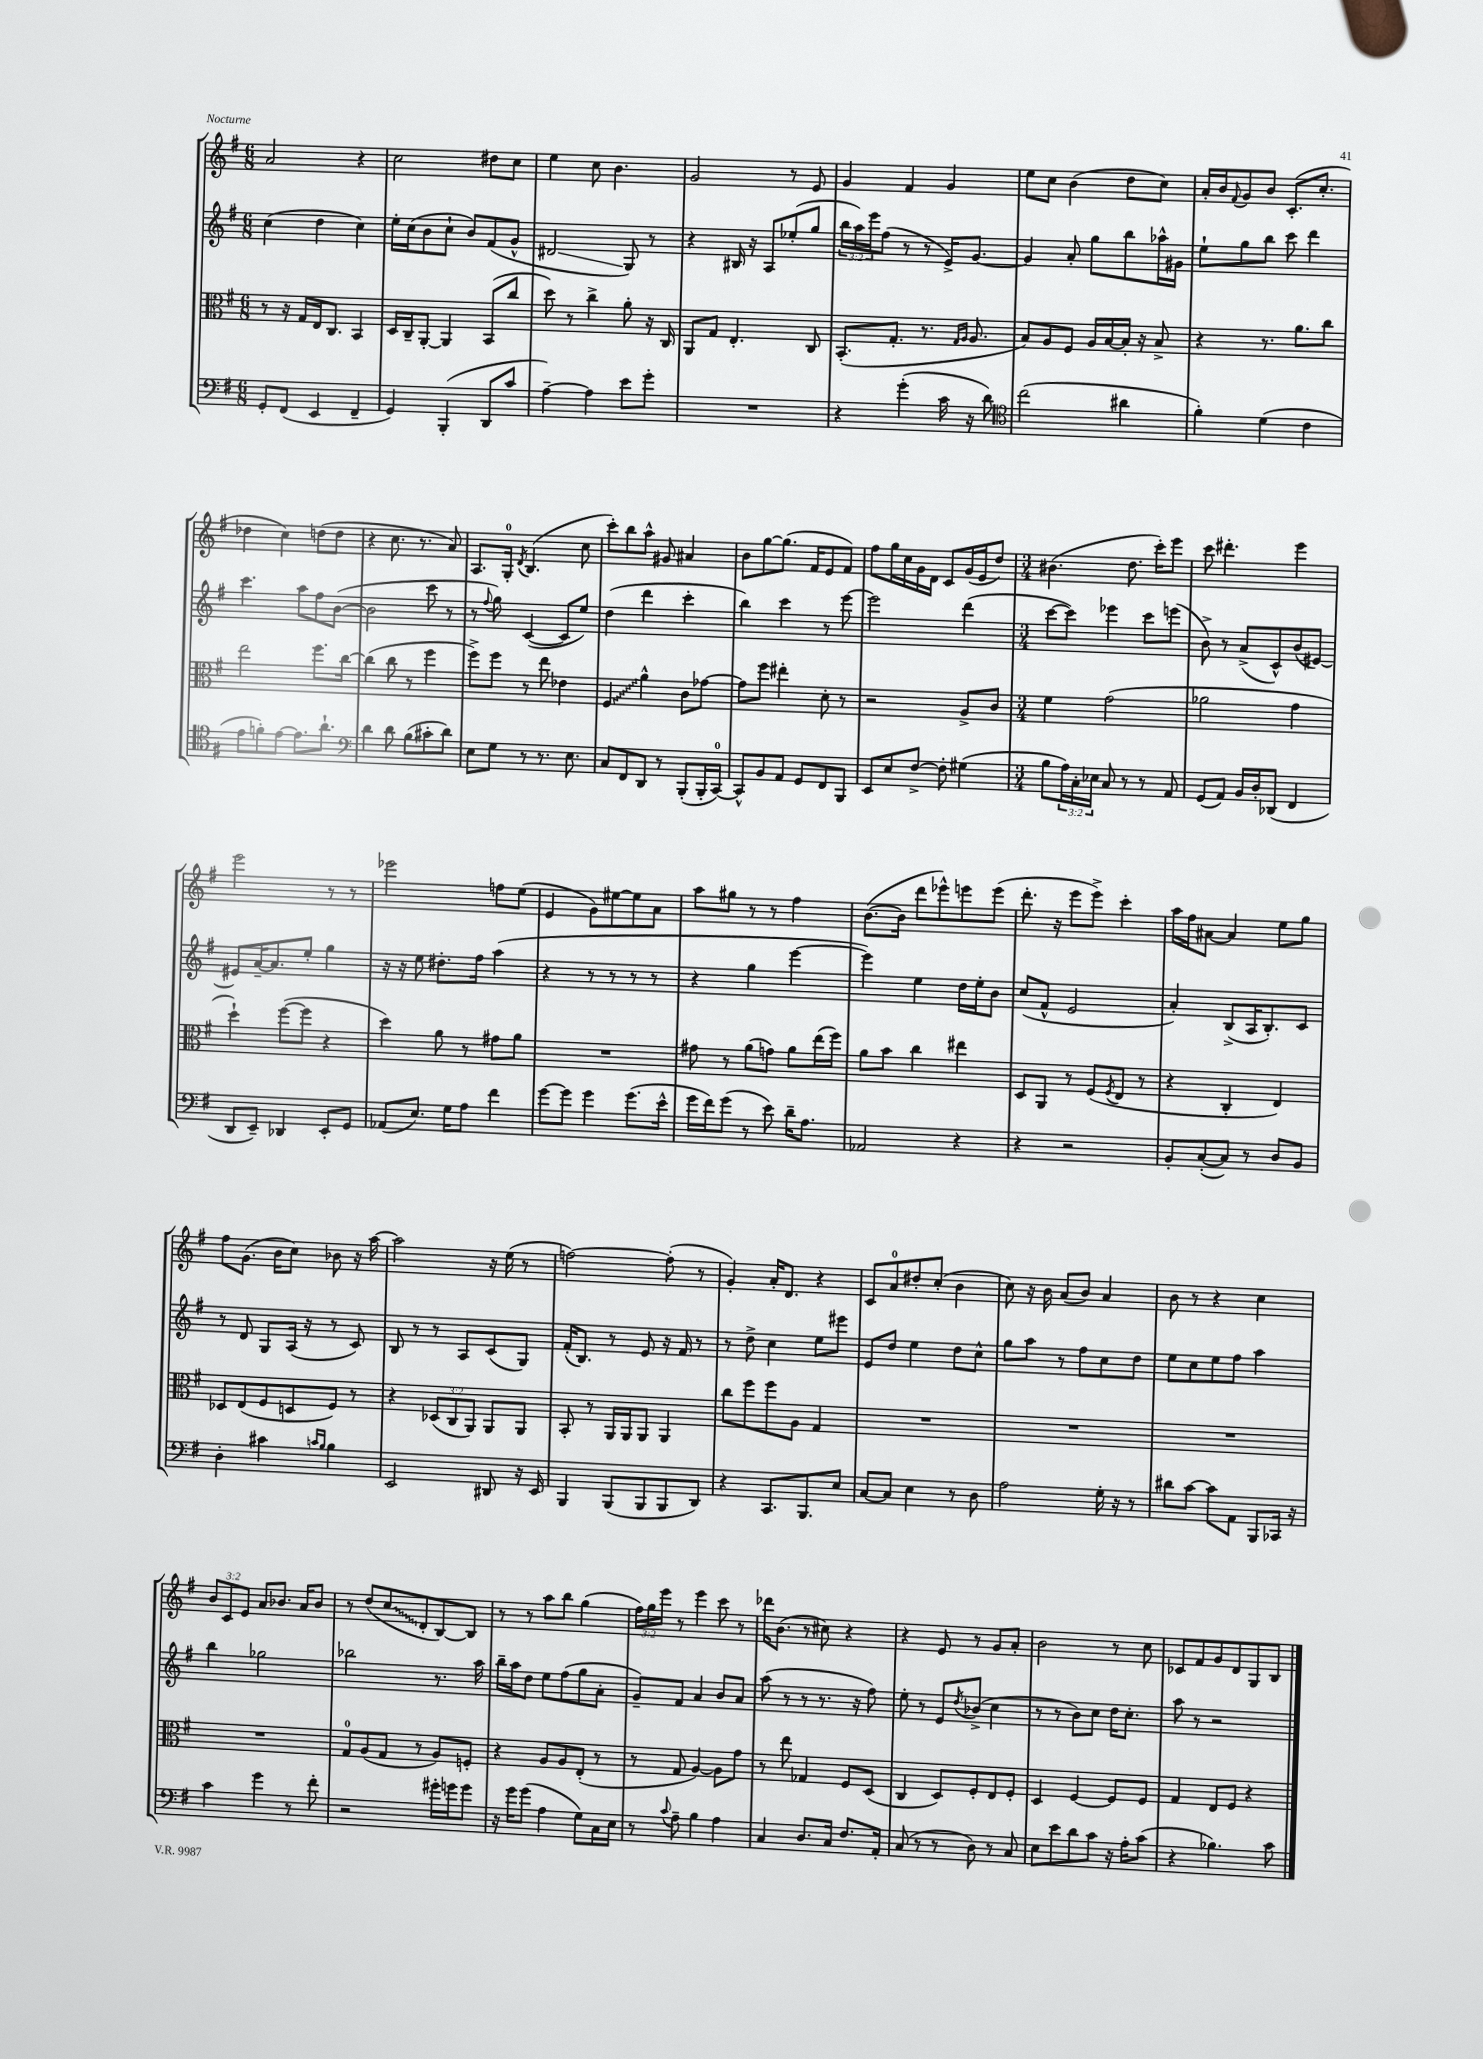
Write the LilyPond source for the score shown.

<<
\new StaffGroup <<
\new Staff = "s0" {
    \clef treble \key g \major \numericTimeSignature \time 6/8 \override Staff.TupletNumber.text = #tuplet-number::calc-fraction-text
    a'2 r4 |
    c''2 dis''8 c''8 |
    e''4 c''8 b'4. |
    g'2 r8 e'8 |
    g'4 fis'4 g'4 |
    e''8 c''8 b'4( d''8 c''8) |
    a'16-. b'16 \appoggiatura { fis'8 } g'8 b'8 c'8.-.( c''8.-. |
    des''4 c''4) d''8( d''8 |
    r4 c''8. r8. a'8) |
    a8. g16-0-. \acciaccatura { d'8 } b4.( c''8 |
    c'''8-.) b''8 a''8-^ gis'8 ais'4 |
    b'8 g''8~ g''8.( fis'16 e'8 fis'8) |
    fis''8 g''16 c''16 g'16 d'16 c'8 g'16( e'16 d''8) |
    \numericTimeSignature \time 3/4 bis'4.( d''8. c'''16-.) e'''8 |
    c'''8 dis'''4.-. e'''4 |
    e'''2 r8 r8 |
    ees'''2 f''8 e''8( |
    e'4 g'8) eis''8~ eis''8 a'8 |
    a''8 gis''8 r8 r8 fis''4 |
    b'8.~( b'16 d'''8 ees'''8-^) e'''8 e'''8( |
    d'''8.-. r16 e'''8 e'''8->) c'''4-. |
    a''16 fis''16 ais'8~ ais'4 e''8 g''8 |
    fis''8 g'8.( b'16 c''8) bes'8 r16 a''16~ |
    a''2 r16 e''16( r8 |
    f''2~) f''8-.( r8 |
    g'4-.) a'16-. d'8. r4 |
    c'8 a'8-0 dis''8-. c''8-.( b'4 |
    c''8) r16 b'16 a'8( b'8) a'4 |
    b'8 r8 r4 c''4 |
    \tuplet 3/2 { b'8 c'8 e'8 } a'8 bes'8. a'16 bes'8 |
    r8 d''8( \once \override Glissando.style = #'zigzag c''8\glissando d'8-. b8~) b8 |
    r8 r8 a''8 b''8 g''4( |
    \tuplet 3/2 { fis''16) g''16 e'''16 } r8 e'''4 c'''8 r8 |
    des'''16 b'8.( r8 cis''8) r4 |
    r4 e'8 r8 g'8 a'8-. |
    b'2 r8 c''8 |
    ces'8 fis'8 g'8 d'8 g8 b8 \bar "|." |
}
\new Staff = "s1" {
    \clef treble \key g \major \numericTimeSignature \time 6/8 \override Staff.TupletNumber.text = #tuplet-number::calc-fraction-text
    c''4( d''4 c''4) |
    e''16-. c''16( b'8 c''8-! b'8) fis'8( g'8-^ |
    dis'2\glissando g8) r8 |
    r4 bis16 r16 a8 ees''8-.( g''8 |
    \tuplet 3/2 { b''16 a''16) e'''16 } fis''8( r8 r8 e'16->) g'8.~ |
    g'4 a'8-. g''8 b''8 aes''16-^ gis'16 |
    e''8-! g''8 b''8 c'''8 d'''4 |
    c'''4. a''8 fis''8 b'8~( |
    b'2 c'''8 r8 |
    r8 \appoggiatura { fis''8 } g''8) c'4~( c'8 e''8) |
    d''4( d'''4 c'''4-. |
    b''4) c'''4 r8 e'''8~ |
    e'''2 d'''4( |
    \numericTimeSignature \time 3/4 c'''8~ c'''8) ees'''4 c'''8 e'''8( |
    b'8->) r8 a'8->( c'8-^) b'8( eis'8~) |
    eis'8 a'16~-- a'8. e''8-. g''4 |
    r16 r16 e''8 dis''8.-. fis''16 a''4( |
    r4 r8 r8 r8 r8 |
    r4 g''4 e'''4~ |
    e'''4) e''4 d''16 e''16-. b'8 |
    c''8( fis'8-^ e'2 |
    a'4-.) b8->( a16 b8.-.) c'8 |
    r8 d'8 g8 a16( r16 r8 c'8) |
    b8 r8 r8 a8 c'8( g8) |
    fis'16-.( b8.) r8 e'8 r16 fis'16 r8 |
    r8 d''8-> c''4 e''8 eis'''8 |
    e'8 d''8 e''4 d''8 c''8-^ |
    g''8 a''8 r8 fis''8 c''8 d''8 |
    e''8 c''8 e''8 fis''8 a''4 |
    b''4 ges''2 |
    bes''2 r8. a''16 |
    b''16-- a''16 d''8 e''8 fis''8( g''8 a'8-. |
    g'8--) fis'8 a'4 b'8 a'8 |
    a''8( r8 r8 r8. r16 fis''8) |
    e''8-. r8 e'8 \acciaccatura { d''8 } bes'8->( c''4 |
    r8 r8 b'8) c''8 d''16 c''8.-. |
    a''8 r8 r2 \bar "|." |
}
\new Staff = "s2" {
    \clef alto \key g \major \numericTimeSignature \time 6/8 \override Staff.TupletNumber.text = #tuplet-number::calc-fraction-text
    r8 r16 g16 e16 c8. b,4 |
    d16 c16-- a,8~-. a,4 b,8( c''8 |
    d''8) r8 c''4-> a'8-. r16 c16 |
    a,8 g8 e4.-. c8 |
    b,8.-.( g8.-. r8. \grace { g16 a16 } a8. |
    b8) a8 fis8 a16 b16~ b16-. r16 b8-> |
    r4 r8. a'8. c''8 |
    e''2 fis''8. c''16~ |
    c''4( c''8 r8 fis''4 |
    fis''8->) fis''8 r8 e''8 ees'4 |
    \once \override Glissando.style = #'zigzag fis4\glissando a'4-^ c'8 ges'8~ |
    ges'8 fis''8 eis''4-. d'8-. r8 |
    r2 a8-> c'8 |
    \numericTimeSignature \time 3/4 fis'4 g'2( |
    aes'2 g'4 |
    d''4-!) fis''8~( fis''8 r4 |
    d''4) a'8 r8 gis'8 a'8 |
    R2. |
    gis'8 r8 a'8( g'8) a'8 e''16( fis''16) |
    a'8 b'8 c''4 eis''4 |
    d8 a,8 r8 fis8( \acciaccatura { fis8 } e8 r8 |
    r4 c4-. e4) |
    des8 e8( fis8 d8 fis8) r8 |
    r4 \tuplet 3/2 { des8( c8 a,8) } a,8 a,8 |
    b,8-. r8 a,16 a,16 a,8 a,4 |
    c''8 fis''8 fis''8 a8 g4 |
    R2. |
    R2. |
    R2. |
    R2. |
    g8-0 a8( g8 r8 a8) f8-. |
    r4 a8 a8 e8-.( r8 |
    r8 g8 a4~) a8 g'8 |
    r8 e''8 ges4 fis8 d8( |
    c4 d8) fis8-. e8 fis8-. |
    d4 fis4~ fis8 fis8 |
    g4 e8 fis8 r4 \bar "|." |
}
\new Staff = "s3" {
    \clef bass \key g \major \numericTimeSignature \time 6/8 \override Staff.TupletNumber.text = #tuplet-number::calc-fraction-text
    g,8-. fis,8( e,4 fis,4-- |
    g,4) b,,4-.( d,8 c'8 |
    a4~--) a4 e'8 g'8-. |
    R2. |
    r4 g'4-.( c'16 r16 d'8) |
    \clef tenor c''2( ais'4 |
    fis'4-.) d'4( c'4 |
    e'8 f'8-.) e'8~ e'8. a'8.-! |
    \clef bass d'4 d'8 b8( cis'8-. d'8) |
    e8 g8 r8 r8. e8. |
    c8 fis,8 d,8 r8 b,,8-.( b,,16-. c,16-0~) |
    c,8-^ b,8 a,8 g,8 fis,8 b,,8 |
    e,8 e8 fis8~-> fis8-. gis4( |
    \numericTimeSignature \time 3/4 b8 \tuplet 3/2 { a16) c16-. ees16 } c8 r8 r8 a,8 |
    g,8( a,8) b,16 d16-. des,8( fis,4 |
    d,8 e,8--) des,4 e,8-. g,8 |
    aes,8( e8.) g16 a8 fis'4 |
    g'8~ g'8 g'4 g'8.( e'16-^ |
    g'16 fis'16) g'8( r8 e'8) d'16-- a8. |
    aes,2 r4 |
    r4 r2 |
    b,8-. c8~-.( c8) r8 d8 b,8 |
    d4-. cis'4 \grace { c'16 b16 } b4 |
    e,2 dis,8 r16 e,16 |
    b,,4 b,,8( b,,8 b,,8 d,8) |
    r4 c,8. b,,8. e8 |
    c8~ c8 e4 r8 d8 |
    a2 g16-. r16 r8 |
    dis'8 c'8~ c'8 a,8 b,,8 ces,16 r16 |
    c'4 g'4 r8 fis'8-. |
    r2 gis'16-. g'16 g'8 |
    r16 g'16 g'8( a4 g8) c16 e16 |
    r8 \appoggiatura { c'8 } a8-- b4 a4 |
    c4 d8. c16 fis8. a,16-. |
    c8( r8 r8 d8) r8 c8 |
    e8 e'8 d'8 c'8 r16 a16-. c'8( |
    r4 bes4.) c'8 \bar "|." |
}
>>
>>
\layout { \context { \Score \remove "Bar_number_engraver" } }
